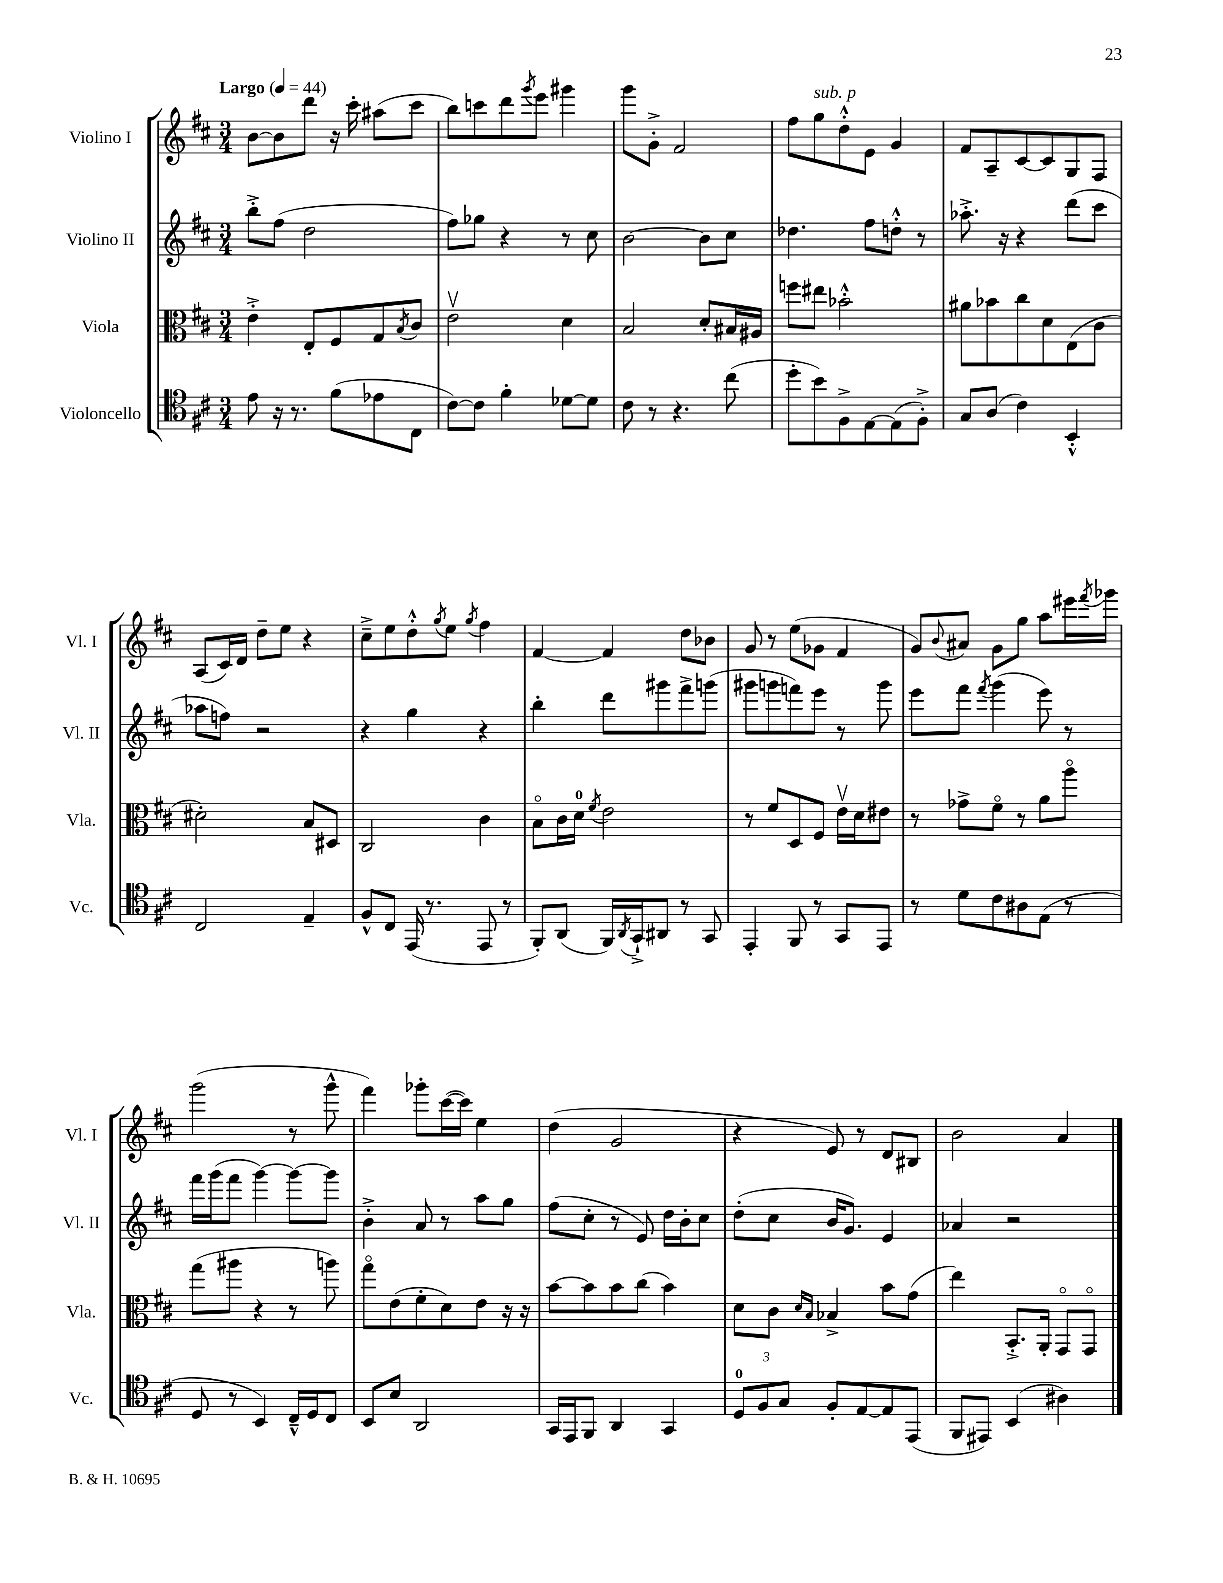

**kern	**kern	**kern	**kern
*staff4	*staff3	*staff2	*staff1
*clefC4	*clefC3	*clefG2	*clefG2
*k[f#c#]	*k[f#c#]	*k[f#c#]	*k[f#c#]
*M3/4	*M3/4	*M3/4	*M3/4
*MM44	*MM44	*MM44	*MM44
8e\	4e'^\	8bb'^\L	[8b\L
16r	.	(8ff#\J	8b\]
8.r	.	.	.
.	8E'/L	2dd\	8ddd\J
(8f#\L	8F#/	.	16r
.	.	.	16ccc#'\
8e-\	8G/	.	(8aa#\L
.	8qB/	.	.
8C#\J	8c#/J	.	8ccc#\J
=	=	=	=
[8c#\L)	2ev\	8ff#\L)	8bb\L)
8c#\]J	.	8gg-\J	8ccc\
4f#'\	.	4r	8ddd\
.	.	.	8qggg/
.	.	.	8eee\J
[8d-\L	4d\	8r	4ggg#\
8d-\]J	.	8cc#\	.
=	=	=	=
8c#\	2B/	[2b\	8ggg\L
8r	.	.	8g'^\J
4.r	.	.	2f#/
.	8d'/L	8b\]L	.
(8cc#\	16B#/L	8cc#\J	.
.	16A#/JJ	.	.
=	=	=	=
8dd'\L	8ff\L	4.dd-\	8ff#\L
8b\)	8ee#\J	.	8gg\
8F#^\	2b-'^^\	.	8dd'^^\
[8E\	.	8ff#\L	8e\J
(8E\]	.	8dd'^^\J	4g/
8F#'^\J)	.	8r	.
=	=	=	=
8G/L	8a#\L	8.aa-'^\	8f#/L
(8A/J	8b-\	.	8A~/
.	.	16r	.
4c#\)	8cc#\	4r	[8c#/
.	8d\	.	8c#/]
4BB'^^/	(8E\	(8ddd\L	8G/
.	8c#\J	8ccc#\J	8F#/J
=	=	=	=
2C#/	2d#'\)	8aa-\L	(8A/L
.	.	8ff\J)	16c#/L)
.	.	.	16d/JJ
.	.	2r	8dd~\L
.	.	.	8ee\J
4E~/	8B/L	.	4r
.	8D#/J	.	.
=	=	=	=
8F#^^/L	2C#/	4r	8cc#~^\L
8C#/J	.	.	8ee\
(16EE/	.	4gg\	8dd'^^\
8.r	.	.	.
.	.	.	8qgg/
.	.	.	8ee\J
.	.	.	8qgg/
8EE/	4c#\	4r	4ff#\
8r	.	.	.
=	=	=	=
8FF#'/L)	8Bo\L	4bb'\	[4f#/
(8AA/J	16c#\L	.	.
.	16d\JJ	.	.
.	8qf#/	.	.
16FF#/LL)	2e\	8ddd\L	4f#/]
8qAA/	.	.	.
16GG`^/J	.	.	.
8AA#/J	.	8ggg#\	.
8r	.	8fff#^\	8dd\L
8GG/	.	(8ggg\J	8b-\J
=	=	=	=
4EE'/	8r	8ggg#\L	8g/
.	8f#/L	8ggg\	8r
8FF#/	8D/	8fff\)	(8ee\L
8r	8F#/J	8eee\J	8g-\J
8GG/L	16ev\LL	8r	4f#/
.	16d\J	.	.
8EE/J	8e#\J	8ggg\	.
=	=	=	=
8r	8r	8eee\L	8g/L)
.	.	.	8qqb/
8d\L	8g-^\L	8fff#\J	8a#/J
.	.	8qfff#/	.
8c#\	8f#o\J	(4ggg\	8g\L
8A#\	8r	.	8gg\J
(8E\J	8a\L	8eee\)	8aa\L
8r	8aao\J	8r	16eee#\L
.	.	.	8qfff#/
.	.	.	16ggg-\JJ
=	=	=	=
8D/	(8gg\L	16fff#\LL	(2ggg\
.	.	(16ggg\J	.
8r	8aa#\J	8fff#\J	.
4BB/)	4r	[4ggg\)	.
16C#~^^/LL	8r	8ggg\_L	8r
16D/J	.	.	.
8C#/J	8aa\)	8ggg\]J	8ggg^^\
=	=	=	=
8BB/L	8ggo\L	4b'^\	4fff#\)
8B/J	(8e\	.	.
2AA/	8f#'\	8a/	8ggg-'\L
.	8d\)	8r	([16ccc#\L
.	.	.	16ccc#\]JJ)
.	8e\J	8aa\L	4ee\
.	16r	8gg\J	.
.	16r	.	.
=	=	=	=
16GG/LL	[8b\L	(8ff#\L	(4dd\
16EE/J	.	.	.
8FF#/J	8b\]	8cc#'\J	.
4AA/	8b\	8r	2g/
.	(8cc#\J	8e/)	.
4GG/	4b\)	16dd\LL	.
.	.	16b'\J	.
.	.	8cc#\J	.
=	=	=	=
12D/L	8d\L	(8dd'\L	4r
12F#/	.	.	.
.	8c#\J	8cc#\J	.
12G/J	.	.	.
.	16qqd/LL	.	.
.	16qqB/JJ	.	.
8F#'/L	4B-^/	16b/LK	8e/)
.	.	8.g/J)	.
[8E/	.	.	8r
8E/]	8b\L	4e/	8d/L
(8EE/J	(8g\J	.	8B#/J
=	=	=	=
8FF#/L	4ee\)	4a-/	2b\
8EE#/J)	.	.	.
(4BB/	8.BB'^/L	2r	.
.	16AA'/Jk	.	.
4A#\)	8GGo/L	.	4a/
.	8GGo/J	.	.
==	==	==	==
*-	*-	*-	*-
